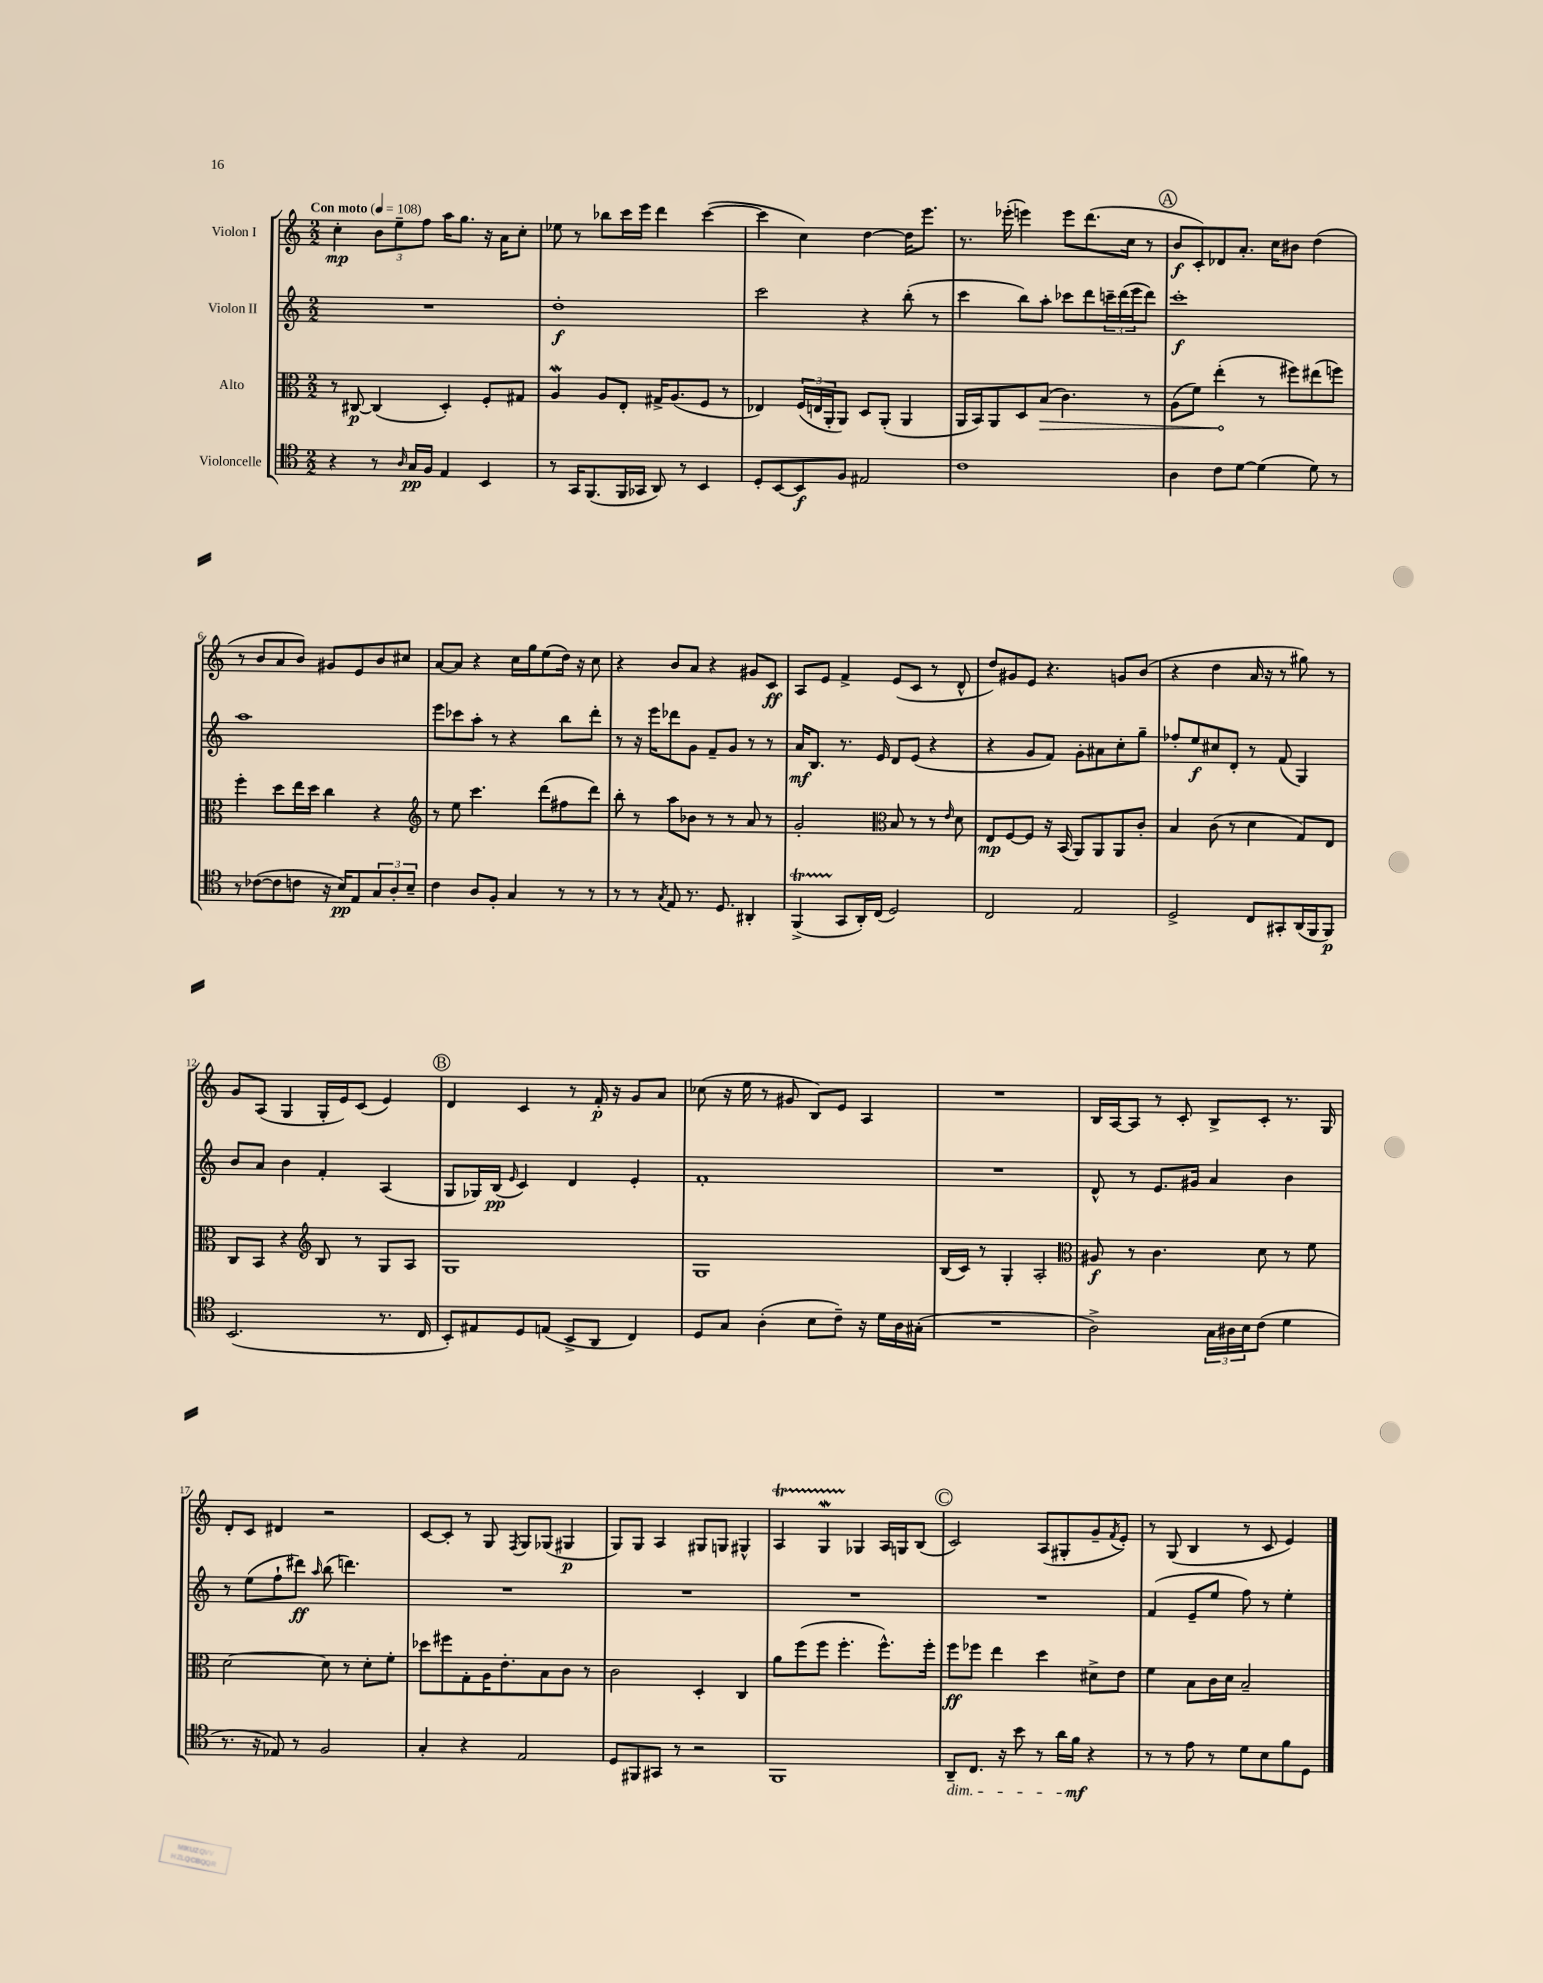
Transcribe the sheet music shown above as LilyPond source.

<<
\new StaffGroup <<
\new Staff = "s0" \with { instrumentName = "Violon I" } {
    \clef treble \key c \major \numericTimeSignature \time 2/2 \tempo "Con moto" 4 = 108
    c''4-.\mp \tuplet 3/2 { b'8 e''8-- f''8 } a''16 g''8. r16 a'16 c''8-. |
    ees''8 r8 bes''8 c'''16 e'''16 d'''4 c'''4~( |
    c'''4 c''4) d''4~ d''16 e'''8. |
    r8. ees'''16-.( e'''4) e'''8 d'''8.( c''16 r8 |
    \mark \markup { \circle "A" } b'8\f c'8-.) des'8 a'8.-. c''16 bis'8 d''4( |
    r8 b'8 a'8 b'8) gis'8 e'8 b'8 cis''8 |
    a'8~ a'8 r4 c''16 g''16 e''8( d''16) r16 c''8 |
    r4 b'8 a'8 r4 gis'8 c'8\ff |
    a8 e'8 f'4-> e'8( c'8 r8 d'8-^ |
    d''8) gis'8 e'8 r4. g'8 b'8( |
    r4 d''4 a'16 r16 r8 gis''8) r8 |
    g'8 a8( g4 g16-. e'16) c'8( e'4) |
    \mark \markup { \circle "B" } d'4 c'4 r8 f'16-.\p r16 g'8 a'8 |
    ces''8( r16 e''16 r8 gis'8 b8) e'8 a4 |
    R1 |
    b16 a16~ a8 r8 c'8-. b8-> c'8-. r8. g16 |
    d'8-. c'8 dis'4 r2 |
    c'8~ c'8-. r8 g8 \acciaccatura { f8 } g8 ges8( gis4\p |
    g8) g8 a4 gis8 g8 gis4-^ |
    a4\startTrillSpan g4\mordent ges4\stopTrillSpan a16 g16 b8( |
    \mark \markup { \circle "C" } c'2) a8( gis8-. g'8-- \acciaccatura { f'8 } e'8-.) |
    r8 g8( b4 r8 c'8 e'4) \bar "|." |
}
\new Staff = "s1" \with { instrumentName = "Violon II" } {
    \clef treble \key c \major \numericTimeSignature \time 2/2
    R1 |
    d''1-.\f |
    c'''2 r4 b''8-.( r8 |
    c'''4 b''8) a''8-. ces'''8 d'''8 \tuplet 3/2 { c'''16-- d'''16( e'''16 } d'''8) |
    \mark \markup { \circle "A" } c'''1-.\f |
    a''1 |
    e'''8 ces'''8 a''8-. r8 r4 b''8 d'''8-. |
    r8 r16 e'''16 des'''8 g'8 f'8-- g'8 r8 r8 |
    a'16\mf b8. r8. e'16 d'8 e'8( r4 |
    r4 g'8 f'8) g'8-. ais'8 c''8-. g''8-- |
    fes''8-. e''8\f cis''8 d'8-. r8 f'8( g4) |
    b'8 a'8 b'4 f'4-. a4( |
    \mark \markup { \circle "B" } g8 ges16) b16\pp( \grace { e'16 } c'4) d'4 e'4-. |
    f'1-. |
    R1 |
    d'8-^ r8 e'8. gis'16 a'4 b'4 |
    r8 e''8( f''8-! dis'''8\ff) \grace { a''16 } b''8( d'''4.) |
    R1 |
    R1 |
    R1 |
    \mark \markup { \circle "C" } R1 |
    f'4( e'8-- e''8 f''8) r8 e''4-. \bar "|." |
}
\new Staff = "s2" \with { instrumentName = "Alto" } {
    \clef alto \key c \major \numericTimeSignature \time 2/2
    r8 cis8~\p cis4( d4-.) f8-. gis8 |
    a4\mordent a8 e8-. gis16-> a8.( f8 r8 |
    ees4) \tuplet 3/2 { f16( e16 a,16-. } a,8) d8 a,8-.( a,4 |
    a,16 b,16) a,8 d8 \once \override Hairpin.circled-tip = ##t b8\>( c'4.) r8 |
    \mark \markup { \circle "A" } a8( f'8) e''4-.\!( r8 fis''8) eis''8( f''8) |
    f''4-. d''8 e''16 d''16 c''4 r4 |
    \clef treble r8 e''8 c'''4. d'''8( fis''8 d'''8) |
    b''8-. r8 a''8 bes'8 r8 r8 a'8 r8 |
    g'2-. \clef alto b8 r8 r8 \grace { e'16 } d'8 |
    e8\mp f8~ f8 r16 b,16( a,8) a,8 a,8 c'8-. |
    b4 c'8( r8 d'4 g8) e8 |
    c8 b,8 r4 \clef treble b8 r8 g8 a8 |
    \mark \markup { \circle "B" } g1 |
    g1 |
    b16( c'16) r8 g4-. a2-. |
    \clef alto ais8\f r8 c'4. d'8 r8 f'8 |
    d'2~ d'8 r8 d'8-. f'8-. |
    des''8 fis''8 g8-. a16 e'8.-. b8 c'8 r8 |
    c'2 d4-. c4 |
    a'8 f''8( f''8 f''4.-. f''8.-^) f''16-. |
    \mark \markup { \circle "C" } f''8\ff fes''8 e''4 d''4 dis'8-> e'8 |
    f'4 b8 c'16 d'16 b2-- \bar "|." |
}
\new Staff = "s3" \with { instrumentName = "Violoncelle" } {
    \clef tenor \key c \major \numericTimeSignature \time 2/2
    r4 r8 \grace { a16 } g16\pp f16 e4 b,4 |
    r8 g,16 f,8.( f,16 ges,16 a,8) r8 b,4 |
    d8-. b,8~ b,8\f f8 eis2 |
    c'1 |
    \mark \markup { \circle "A" } a4 c'8 d'8~ d'4( d'8) r8 |
    r8 ces'8~( ces'8 c'8 r16 b16\pp) e8 \tuplet 3/2 { g8 a8-. b8-- } |
    c'4 a8 f8-. g4 r8 r8 |
    r8 r8 \acciaccatura { g8 } e8 r8. d8. ais,4-. |
    f,4->\startTrillSpan( g,8\stopTrillSpan a,16-.) c16( d2) |
    c2 e2 |
    d2-> c8 gis,8-. a,16( f,16 f,8\p) |
    b,2.( r8. c16 |
    \mark \markup { \circle "B" } b,8-.) eis8 d8 e8( b,8-> a,8 c4) |
    d8 g8 a4-.( b8 c'8--) r16 d'16 a16 gis16-.( |
    R1 |
    a2->) \tuplet 3/2 { g16 ais16 b16 } c'8( d'4 |
    r8. r16 ees8) r8 f2 |
    g4-. r4 e2 |
    d8 fis,8 gis,8 r8 r2 |
    f,1 |
    \mark \markup { \circle "C" } a,8--\dim c8. r16 b'8 r8 a'16 f'16\mf\! r4 |
    r8 r8 e'8 r8 d'8 b8 f'8 d8 \bar "|." |
}
>>
>>
